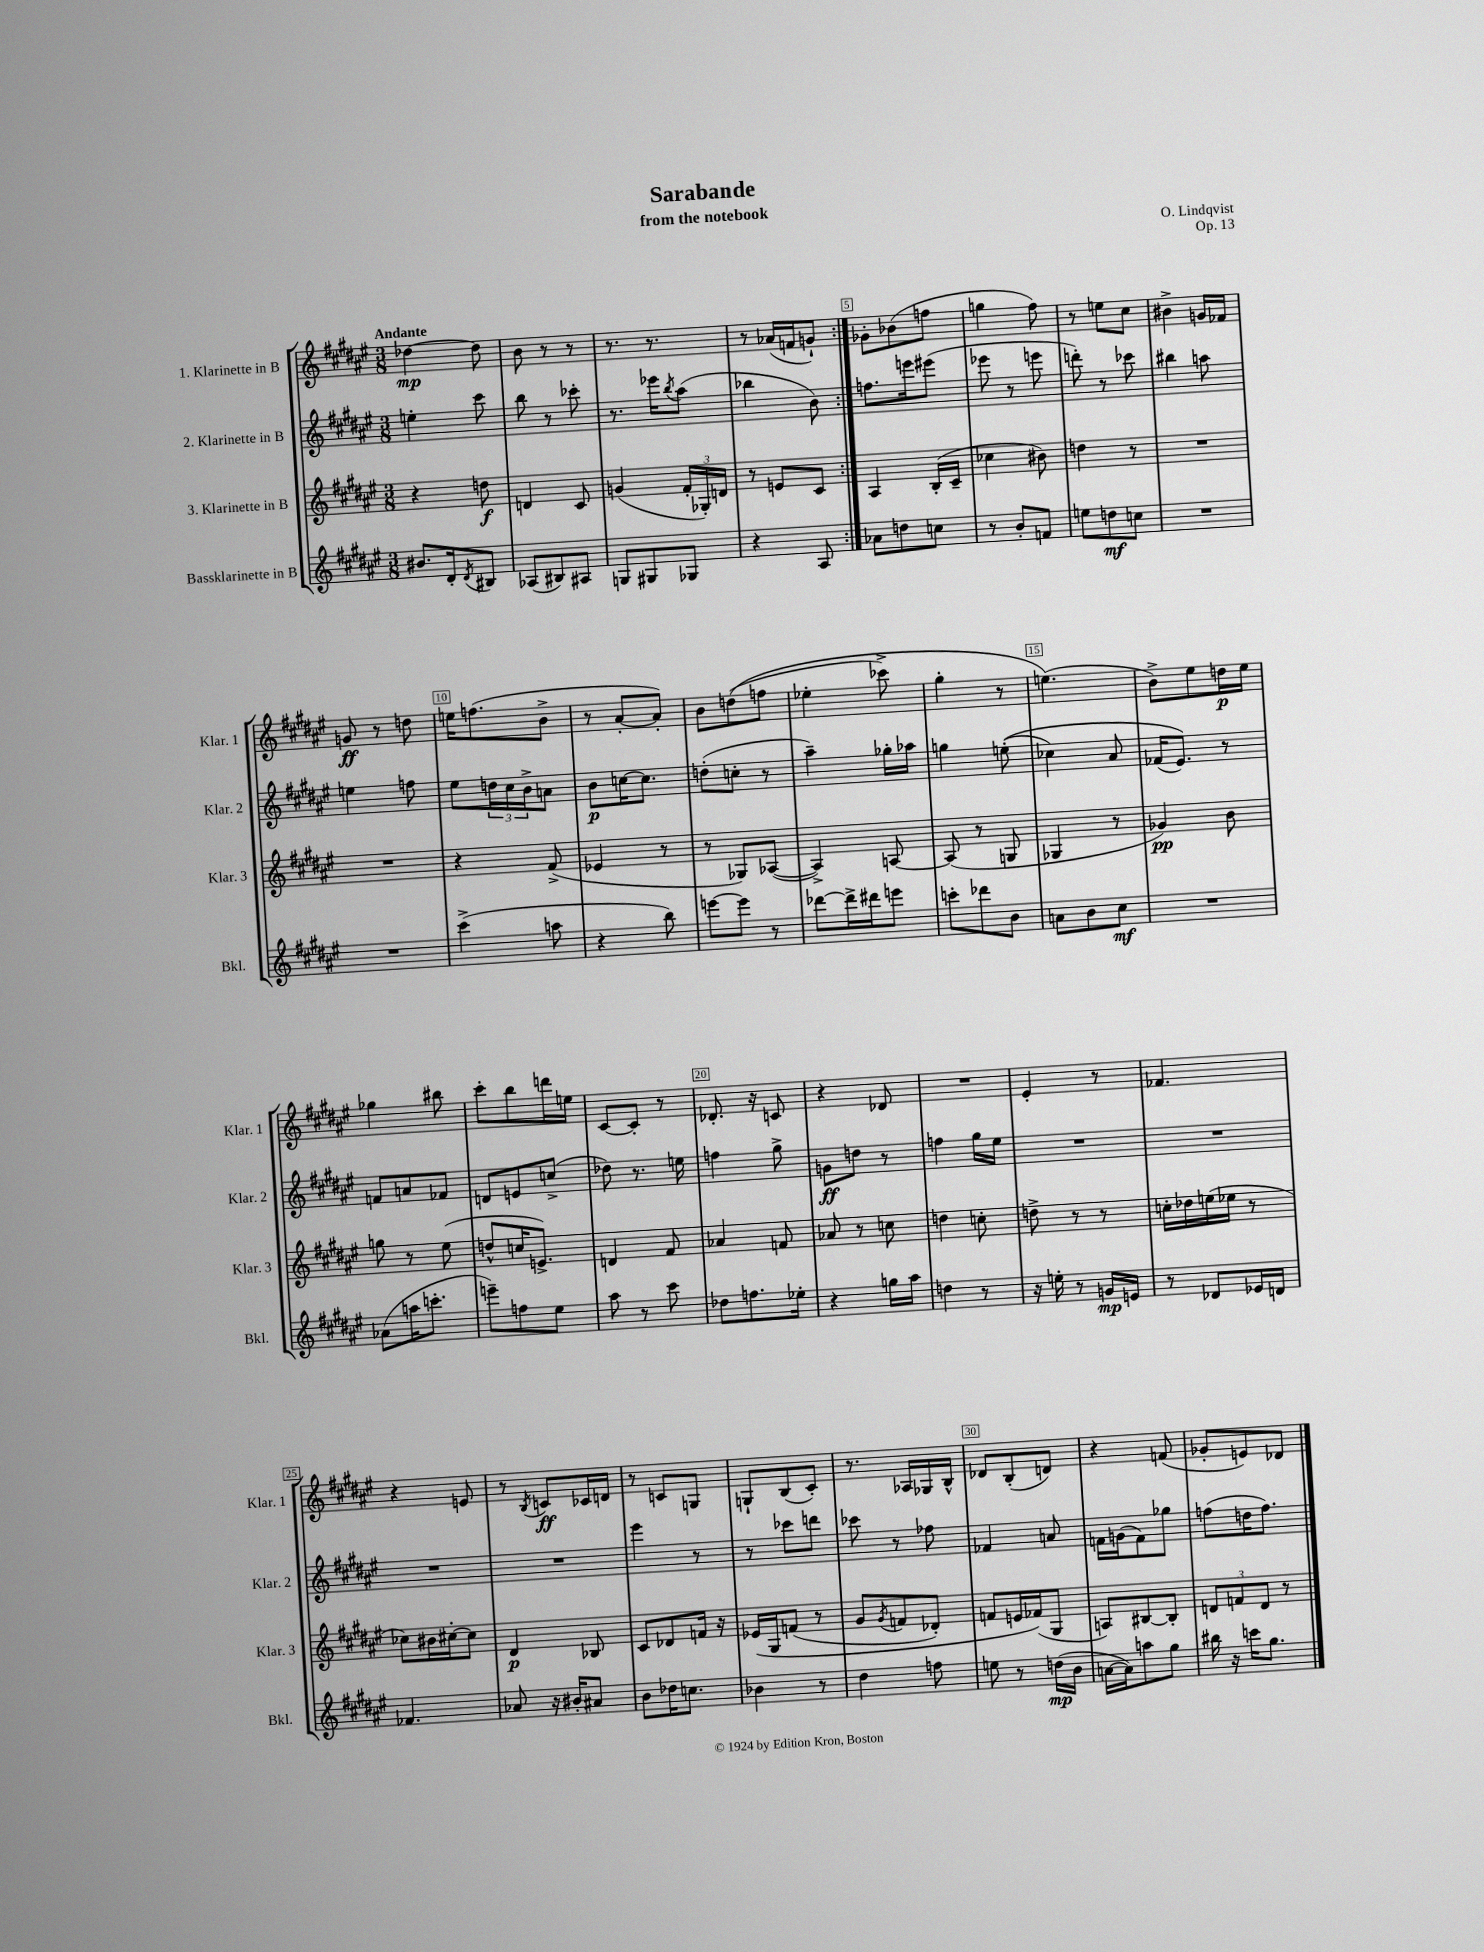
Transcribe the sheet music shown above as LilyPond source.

\header { title = "Sarabande" composer = "O. Lindqvist" subtitle = "from the notebook" opus = "Op. 13" }
<<
\new StaffGroup <<
\new Staff = "s0" \with { instrumentName = "1. Klarinette in B" shortInstrumentName = "Klar. 1" } {
    \clef treble \key fis \major \numericTimeSignature \time 3/8 \tempo "Andante"
    \repeat volta 2 { des''4~\mp des''8 |
    b'8 r8 r8 |
    r8. r8. |
    r8 aes'16( f'16 g'8-!) | }
    ges'8-. bes'8( f''8 |
    g''4 fis''8) |
    r8 e''8 cis''8 |
    bis'4-> g'16 fes'16 |
    g'8\ff r8 d''8 |
    e''16 f''8.( b'8-> |
    r8 ais'8~-. ais'8-.) |
    b'8 d''8(\( f''8 |
    ees''4-. ces'''8->) |
    gis''4-. r8 |
    e''4.(\) |
    b'8->) eis''8 d''16\p eis''16 |
    ges''4 bis''8 |
    cis'''8-. b''8 d'''16 e''16 |
    cis'8~ cis'8-. r8 |
    des'8.-. r16 c'8 |
    r4 des'8 |
    R4. |
    eis'4-. r8 |
    fes'4. |
    r4 e'8 |
    r8 \acciaccatura { b8 } c'8\ff ces'16 d'16 |
    r8 c'8 g8 |
    g8-! b8( cis'8-.) |
    r8. aes16 ges16 b16-^ |
    des'8 b8-.( d'8) |
    r4 f'8( |
    ges'8-. e'8) des'8 \bar "|." |
}
\new Staff = "s1" \with { instrumentName = "2. Klarinette in B" shortInstrumentName = "Klar. 2" } {
    \clef treble \key fis \major \numericTimeSignature \time 3/8
    \repeat volta 2 { e''4-. cis'''8 |
    b''8 r8 ces'''8-. |
    r8. ees'''16 \acciaccatura { b''8 } ais''8( |
    bes''4 b'8) | }
    f''8. e'''16 eis'''8( |
    ees'''8 r8 e'''8 |
    d'''8-.) r8 ces'''8 |
    bis''4 a''8 |
    e''4 f''8 |
    eis''8 \tuplet 3/2 { d''16 cis''16 b'16-> } a'8 |
    b'8\p c''16~ c''8. |
    d''8-.( c''8-. r8 |
    ais''4--) ges''16-. aes''16 |
    g''4 e''8-.(\( |
    ces''4) ais'8 |
    fes'16( eis'8.)\) r8 |
    f'8 a'8 fes'8 |
    d'8 e'8 c''8->( |
    des''8) r8. e''16 |
    f''4 gis''8-> |
    g'8\ff d''8 r8 |
    f''4 gis''16 eis''16 |
    R4. |
    R4. |
    R4. |
    R4. |
    eis'''4 r8 |
    r8 ces'''8 d'''8 |
    ces'''8 r8 fes''8 |
    fes'4 a'8 |
    f'16 g'16( f'8) ges''8 |
    f''8( d''16 f''8.) \bar "|." |
}
\new Staff = "s2" \with { instrumentName = "3. Klarinette in B" shortInstrumentName = "Klar. 3" } {
    \clef treble \key fis \major \numericTimeSignature \time 3/8
    \repeat volta 2 { r4 d''8\f |
    d'4 cis'8 |
    g'4( \tuplet 3/2 { fis'16-. ges16-.) d'16 } |
    r8 e'8 cis'8 | }
    ais4 b16-.( cis'16-- |
    ces''4 bis'8) |
    d''4 r8 |
    R4. |
    R4. |
    r4 fis'8->( |
    ees'4 r8 |
    r8 ges8) aes8~( |
    aes4->) a8~ |
    a8( r8 g8 |
    ges4 r8 |
    ges'4\pp) b'8 |
    g''8 r8 eis''8( |
    d''8-^ c''16 e'8.->) |
    d'4 fis'8 |
    aes'4 f'8 |
    aes'8 r8 c''8 |
    d''4 c''8-. |
    d''8-> r8 r8 |
    c''16-. des''16 e''16( ees''16 r8 |
    ces''8) bis'16 cis''16~-. cis''8 |
    dis'4\p bes8 |
    cis'8 des'8 f'16 r16 |
    ees'16\( gis16 f'8( r8 |
    gis'8 \acciaccatura { gis'8 } f'8 des'8-.) |
    f'8 e'16 fes'16(\) gis8 |
    a8) bis8~ bis8-. |
    \tuplet 3/2 { d'8 f'8 d'8 } r8 \bar "|." |
}
\new Staff = "s3" \with { instrumentName = "Bassklarinette in B" shortInstrumentName = "Bkl." } {
    \clef treble \key fis \major \numericTimeSignature \time 3/8
    \repeat volta 2 { bis'8. dis'16-. \acciaccatura { dis'8 } bis8 |
    aes8( bis8) ais8 |
    g8 gis8 ges8 |
    r4 ais8 | }
    aes'8 d''8 c''8 |
    r8 b'8-. f'8 |
    e''8 d''8\mf c''8 |
    R4. |
    R4. |
    cis'''4->( a''8 |
    r4 b''8) |
    e'''8~ e'''8 r8 |
    des'''8~ des'''16-> dis'''16 e'''8 |
    c'''8-. des'''8 b'8 |
    a'8 b'8 cis''8\mf |
    R4. |
    aes'8( a''16 c'''8.-. |
    e'''8--) f''8 eis''8 |
    ais''8 r8 cis'''8 |
    des''8 f''8. ees''16-. |
    r4 g''16 ais''16 |
    d''4 r8 |
    r16 e''16-. r8 g'16\mp e'16 |
    r8 des'8 ees'16 d'16 |
    fes'4. |
    aes'8 r16 bis'16-. ais'8 |
    b'8 des''16 c''8. |
    bes'4 r8 |
    dis''4 f''8 |
    e''8 r8 d''16\mp( b'16 |
    a'16~ a'16) a''8 gis''8 |
    bis''16 r16 c'''16 gis''8. \bar "|." |
}
>>
>>
\layout { \context { \Score \override BarNumber.break-visibility = ##(#f #t #t) barNumberVisibility = #(every-nth-bar-number-visible 5) \override BarNumber.stencil = #(make-stencil-boxer 0.1 0.3 ly:text-interface::print) } }
